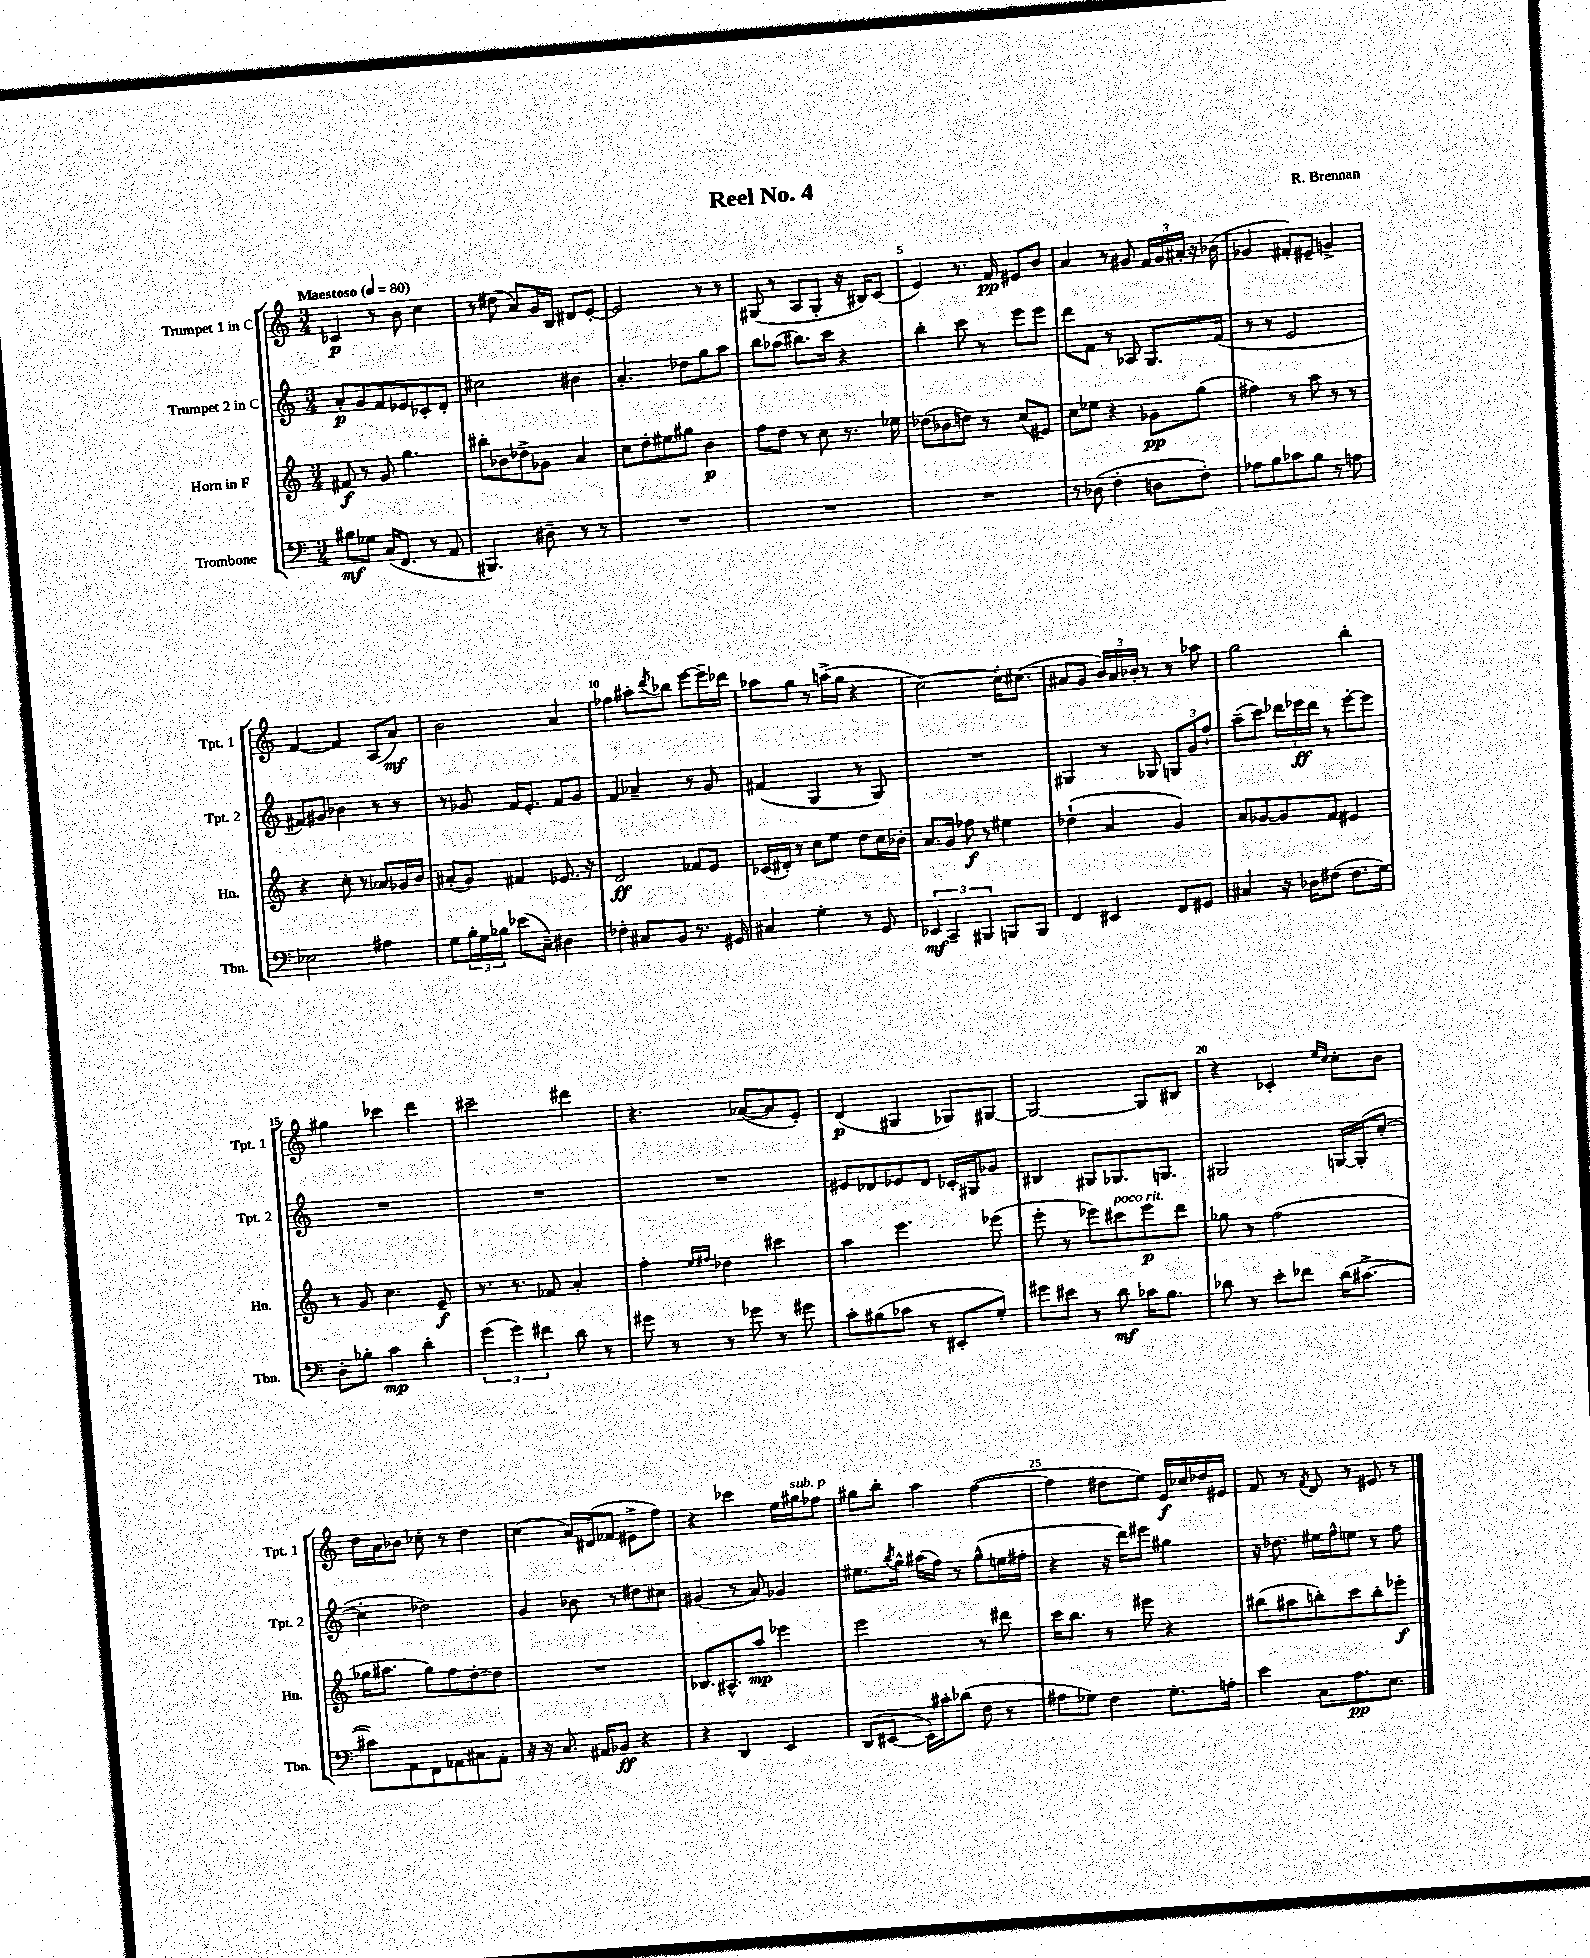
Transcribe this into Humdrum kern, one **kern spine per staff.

**kern	**kern	**kern	**kern
*staff4	*staff3	*staff2	*staff1
*clefF4	*clefG2	*clefG2	*clefG2
*k[]	*k[]	*k[]	*k[]
*M3/4	*M3/4	*M3/4	*M3/4
*MM80	*MM80	*MM80	*MM80
8B#\L	8f#/	8a'/L	4c-/
8G-\J	8r	8g/	.
(16C/LK	8g/	8f/	8r
8.FF/J	.	.	.
.	4.gg\	8e-/	8b\
8r	.	8c-'/	4cc\
8AA/	.	8d'/J	.
=	=	=	=
4.BBB#/)	8bb#'\L	2cc#\	8r
.	8b-\	.	(8dd#\
.	8dd-^\	.	8a/L)
8D#~\	8g-\J	.	16g/L
.	.	.	16B/JJ
8r	4a/	4b#\	8d#/L
8r	.	.	[8e'/J
=	=	=	=
2.r	8cc\L	4.a'/	2e/]
.	8dd'\	.	.
.	8ee#\	.	.
.	8gg#\J	8dd-\L	.
.	4b\	8gg\	8r
.	.	8aa\J	8r
=	=	=	=
2.r	8ff\L	8bb\L	(8G#/
.	8dd\J	(8aa-\J	8r
.	8r	8.bb#\L)	8A/L
.	8cc\	.	8G#'/J
.	.	16ccc\Jk	.
.	8.r	4r	16r
.	.	.	16B#/LK)
.	.	.	(8c/J
.	16ee-\	.	.
=	=	=	=
2.r	(8dd-\L	4bb'\	4e/)
.	8b-\	.	.
.	8dd\J)	8ccc\	8.r
.	8r	8r	.
.	.	.	16f/
.	(8cc/L	8eee\L	8e#/L
.	8e#/J)	8eee\J	8b/J
=	=	=	=
8r	8cc\L	8ddd\L	4a/
(8D-\	8ee-\J	8f\J	.
4F'\	4r	8r	8r
.	.	8A-/	8g#/
8D\L	8g-\L	8.G/L	24f/LL
.	.	.	24g#/
.	.	.	24a#'/JJ
8F'\J)	(8gg\J	.	16r
.	.	(16f/Jk	(16b-\
=	=	=	=
8A-\L	4ff#\)	8r	4g-/
8B\	.	8r	.
8c-\	8r	2e/	8f#'/L)
8B\J	8aa\	.	8e#~/J
8r	8r	.	4g^/
8A\	8r	.	.
=	=	=	=
2E-\	4r	8f#/L)	[4f/
.	.	8g#/J	.
.	8cc'\	4b-\	4f/]
.	8r	.	.
4A#\	8a-/L	8r	(8A/L
.	16g-/L	8r	8a/J)
.	16b/JJ	.	.
=	=	=	=
8G\L	(8a#'/L	8r	2b\
24B'\L	8g/J)	8g-/	.
24G\	.	.	.
24B-\JJ	.	.	.
(8e-\L	4f#/	16f/LK	.
.	.	8.e'/J	.
8C~\J)	.	.	.
4D#\	8.e-/	8f/L	4a/
.	.	8g-/J	.
.	16r	.	.
=	=	=	=
4F-'\	2d/	4f/	4ff-\
8C#/L	.	4a-~/	8aa#'\L
.	.	.	8qddd/
8BB/J	.	.	8bb-\J
8.r	8f-/L	8r	[8eee\L
.	8e/J	8g/	16eee~\]L
16GG#/	.	.	16ddd-\JJ
=	=	=	=
4C#/	(16c-/LL	(4f#/	8aa-\L
.	16d#'/JJ)	.	.
.	8r	.	8gg\J
4G'\	8cc\L	4G/	8r
.	8ee\J	.	(16aa^\LL
.	.	.	16gg\JJ
8r	8dd\L	8r	4r
8GG/	16cc\L	8G/)	.
.	16b-'\JJ	.	.
=	=	=	=
6EE-/	8.a/L	2.r	[2cc\)
6CC~/	.	.	.
.	16g/Jk	.	.
.	8ff-\	.	.
6BBB#/	.	.	.
.	8r	.	.
8BBB/L	4ee#\	.	16cc'\]LK
.	.	.	(8.cc#\J
8BBB/J	.	.	.
=	=	=	=
4FF/	(4dd-`\	4G#/	8a#/L
.	.	.	8g/J
4EE#/	4a/	8r	24b/LL)
.	.	.	24a#/
.	.	.	24b-'/JJ
.	.	8G-/	8r
8FF/L	4g/)	12G/L	8r
.	.	12g/	.
8GG#/J	.	.	8aa-\
.	.	12ff`/J	.
=	=	=	=
4C#/	8a/L	(8aa~\L	2gg\
.	[8g-/	8ccc\J)	.
16r	8g-/]	24ddd-\LL	.
.	.	24eee-\	.
16D-\LK	.	.	.
.	.	24ddd-\JJ	.
(8F#\J	8f/J	8r	.
8.F#\L	4e#/	[8eee-'\L	4bb'\
.	.	8eee-\]J	.
16G\Jk)	.	.	.
=	=	=	=
8D'\L	8r	2.r	4gg#\
8B-'\J	8g/	.	.
4c\	4.cc\	.	4ccc-\
4d'\	.	.	4ddd\
.	8e~/	.	.
=	=	=	=
(6g\	8.r	2.r	2ccc#~\
6g\)	.	.	.
.	8.r	.	.
6f#\	.	.	.
.	8f-/	.	.
8d\	4a'/	.	4ddd#\
8r	.	.	.
=	=	=	=
8g#\	4ff'\	2.r	4.r
8r	.	.	.
.	16qqee/LL	.	.
.	16qqff#/JJ	.	.
8r	4dd-\	.	.
8g-\	.	.	([8a-/L
8r	4ccc#\	.	8a-/]
8g#\	.	.	8e'/J)
=	=	=	=
8c'\L	4aa\	8e#/L	(4d/
(8B#\	.	8d-/	.
8c-\J	4.eee\	8e-/	4G#/
8r	.	8d-/J	.
8EE#'/L	.	16c-'/LL	8G-/L)
.	.	16G#/J	.
8G'/J)	(8eee-\	8g-/J	[8G#/J
=	=	=	=
8g#\L	8eee'\	4B#/	2G#/_
8e#\J	8r	.	.
8r	8eee-\L)	8G#/L	.
8d\	8ccc#\	8.G-/	.
16c-\LK	8eee-\	.	8G#/]L
8.B\J	.	8.G/J	.
.	8ddd\J	.	8B#/J
=	=	=	=
8d-\	8gg-\	2G#/	4r
8r	8r	.	.
8e'\L	(2ff\	.	4c-'/
8f-\J	.	.	.
.	.	.	16qqee/LL
.	.	.	16qqcc/JJ
(16d-\LK	.	[16G/LL	8cc'\L
[8.c#^\J	.	(16G'/]J	.
.	.	[8cc'/J	8b\J
=	=	=	=
8c#\]L)	16gg-\LK	4cc'\]	16dd\LL
.	8.aa#\J	.	16a\J
8AA\	.	.	8b-\J
8FF\	8gg-\L)	2dd-\)	8cc-'\
8AA-\	8ff\	.	8r
8C#\	[8dd'\	.	4dd\
8AA-'\J	8dd\]J	.	.
=	=	=	=
16r	2.r	4g/	(4cc\
16r	.	.	.
8.C/	.	.	.
.	.	8b-\	16a/LL)
16AA#/LK	.	.	(16d#/J
8BB-/J	.	8r	8f-/J
4r	.	8dd#\L	8e#^\L
.	.	8cc#\J	8ff\J)
=	=	=	=
4r	8.B-/L	(4g#/	4r
.	8.A#^^/	.	.
4DD/	.	8r	4ccc-\
.	8aa/J	8a/)	.
4EE/	4eee-\	4g-/	16ee\LL
.	.	.	16gg#\J
.	.	.	8ff-\J
=	=	=	=
(8DD/L	2eee\	8.ee#\L	8gg#\L
[8EE#/J	.	.	8bb'\J
.	.	8qbb/	.
.	.	16gg^^\Jk	.
16EE#\]LL)	.	(16aa#\LL	4aa\
16c#'\J	.	16ff\JJ)	.
(8d-\J	.	8r	.
8F\	8r	(8gg^^\L	([4ff\
8r	8ddd#\	16ee\L	.
.	.	16ff#'\JJ	.
=	=	=	=
8A#\L	16ccc\LK	4r	4ff\]
.	8.bb\J	.	.
8G-\J)	.	.	.
4F\	8r	16r	8dd#\L
.	.	16ddd\LK)	.
.	8eee#\	8eee#\J	8ee\J)
8.G-'\L	4r	4gg#\	16e/LL
.	.	.	16cc-/
.	.	.	16dd-/
16A'\Jk	.	.	16e#/JJ
=	=	=	=
4e\	(8bb#\L	16r	8f/
.	.	8.dd-\	.
.	8aa#\	.	8r
.	.	.	8qf/
8C\L	8bb'\)	16ee#\LL	8d/
.	.	16ff^^\J	.
8.A\	8ccc\	8ee\J	8r
.	8bb'\	8r	8e#/
8.E\J	.	.	.
.	8eee-'\J	8ff\	8r
==	==	==	==
*-	*-	*-	*-
